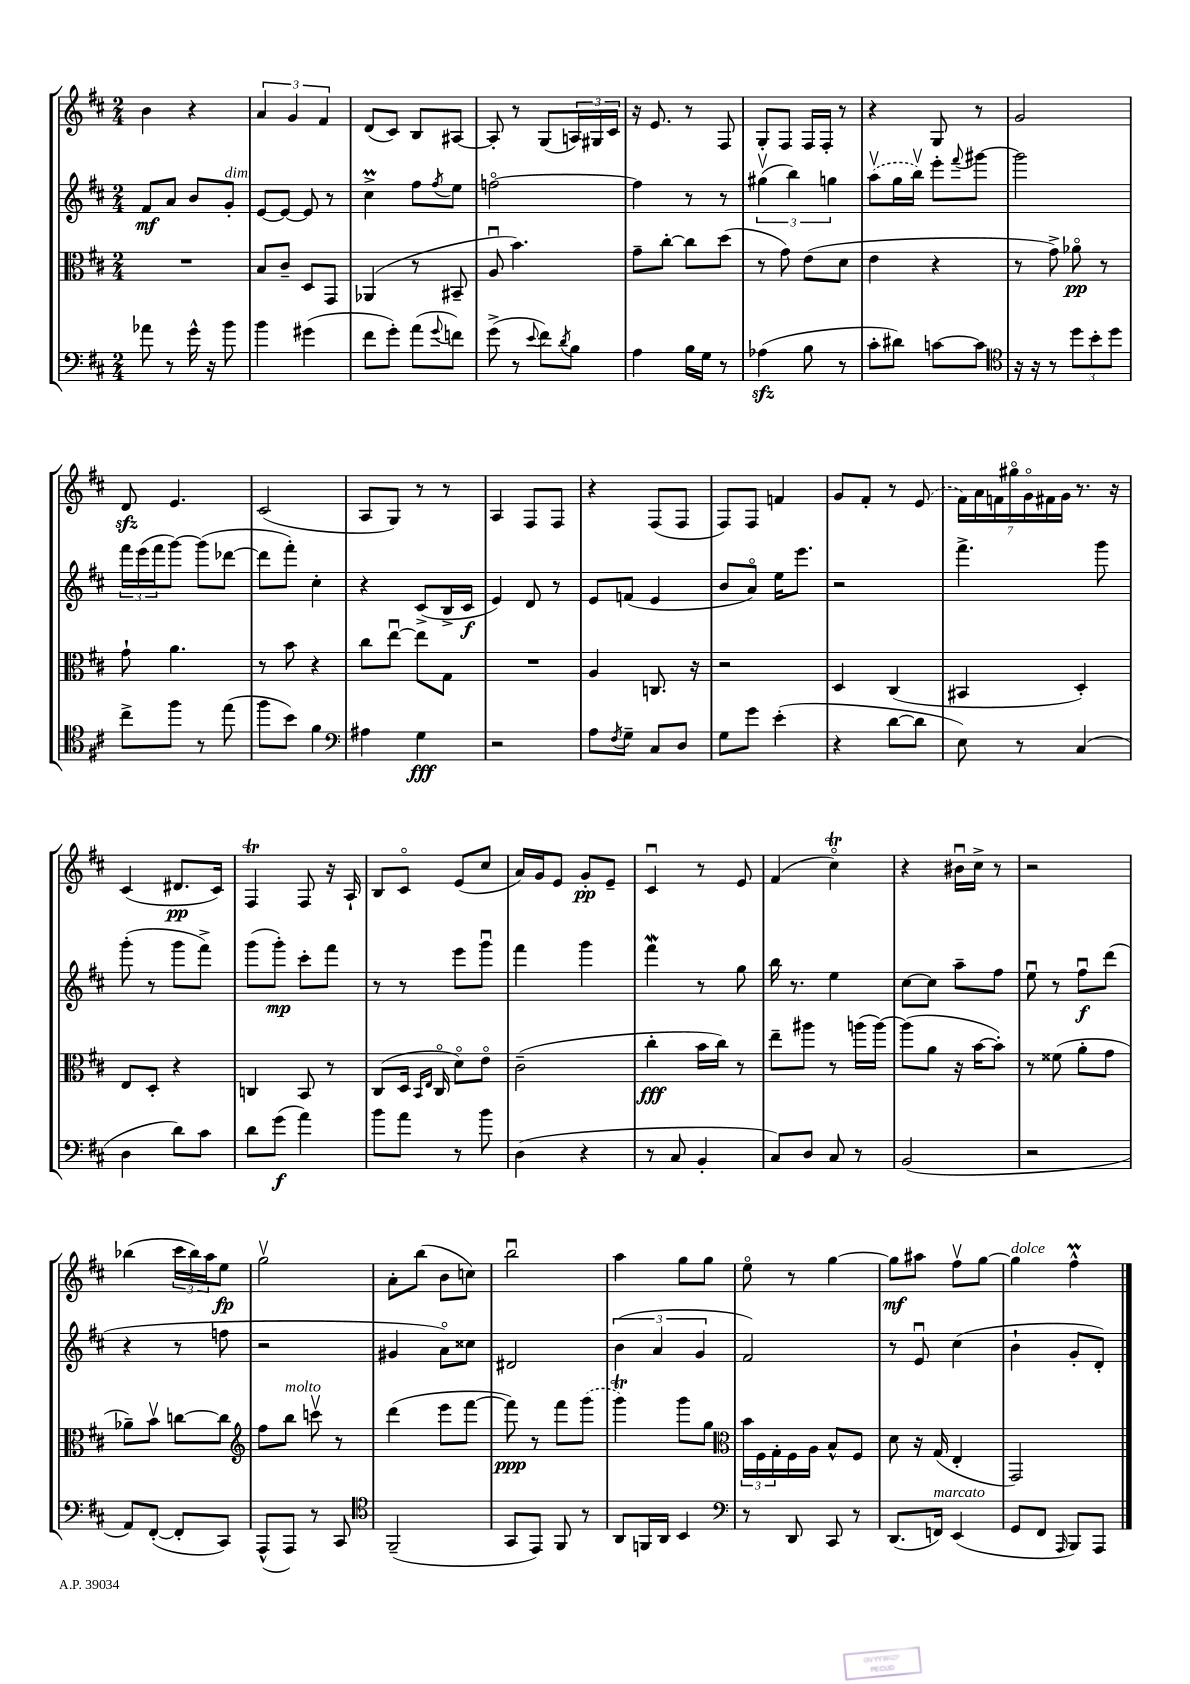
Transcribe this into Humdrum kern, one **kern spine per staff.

**kern	**kern	**kern	**kern
*staff4	*staff3	*staff2	*staff1
*clefF4	*clefC3	*clefG2	*clefG2
*k[f#c#]	*k[f#c#]	*k[f#c#]	*k[f#c#]
*M2/4	*M2/4	*M2/4	*M2/4
8a-\	2r	8f#/L	4b\
8r	.	8a/J	.
16g^^\	.	8b/L	4r
16r	.	.	.
8b\	.	8g'/J	.
=	=	=	=
4b\	8B/L	[8e/L	6a/
.	8c#~/J	8e/_J	.
.	.	.	6g/
(4g#\	8D/L	8e/]	.
.	.	.	6f#/
.	8GG/J	8r	.
=	=	=	=
8f#\L	(4AA-/	4cc#^\	(8d/L
8g'\J)	.	.	8c#/J)
(8a\L	8r	8ff#\L	8B/L
8qqg/	.	8qff#/	.
8f\J)	8BB#~/	8ee\J	[8A#/J
=	=	=	=
(8g^\	8Au/	[2ffo\	8A#'/]
8r	4.b\)	.	8r
8qqe/	.	.	.
8f#\L)	.	.	(8G/L
8qd/	.	.	.
8B\J	.	.	24A/L)
.	.	.	24G#/
.	.	.	24c#/JJ
=	=	=	=
4A\	8g~\L	4ff\]	16r
.	.	.	8.e/
.	[8cc#'\J	.	.
16B\LL	8cc#\]L	8r	8r
16G\JJ	.	.	.
8r	(8dd\J	8r	8F#/
=	=	=	=
(4A-\	8r	(6gg#v\	8G'/L
.	8g\)	.	8F#/J
.	.	6bb\)	.
8B\	(8e\L	.	16F#/LL
.	.	.	16F#'/JJ
.	.	6gg\	.
8r	8d\J	.	8r
=	=	=	=
8c#'\L	4e\	(8aav\L	4r
8d#\J)	.	16gg\L	.
.	.	16bbv\JJ)	.
[8c\L	4r	8eee'\L	8G/
.	.	8qqfff#/	.
8c\]J	.	[8ggg#\J	8r
=	=	=	=
*clefC4	*	*	*
16r	8r	2ggg#\]	2g/
16r	.	.	.
8r	8g^\)	.	.
12dd\L	8a-o\	.	.
12b'\	.	.	.
.	8r	.	.
12dd\J	.	.	.
=	=	=	=
8cc#^\L	8g`\	24fff#\LL	8d/
.	.	(24eee\	.
.	.	24fff#\J	.
8ff#\J	4.a\	[8ggg\J)	4.e/
8r	.	(8ggg\]L	.
(8ee\	.	[8ddd-\J	.
=	=	=	=
8ff#\L	8r	8ddd-\]L	(2c#/
8b\J)	8b\	8fff#'\J)	.
4f#\	4r	4cc#'\	.
=	=	=	=
*clefF4	*	*	*
4A#\	8cc#\L	4r	8A/L
.	[8eeu\J	.	8G/J)
4G\	8ee\]L	(8c#^/L	8r
.	8G\J	16B^/L	8r
.	.	16c#/JJ	.
=	=	=	=
2r	2r	4e/)	4A/
.	.	8d/	8F#/L
.	.	8r	8F#/J
=	=	=	=
8A\L	4A/	8e/L	4r
8qF#/	.	.	.
8G~\J	.	(8f/J	.
8C#/L	8.C/	4e/	(8F#/L
8D/J	.	.	8F#/J
.	16r	.	.
=	=	=	=
8G\L	2r	8b/L	8F#/L)
8g\J	.	8ao/J)	8F#/J
(4e'\	.	16ee\LK	4f/
.	.	8.eee\J	.
=	=	=	=
4r	4D/	2r	8g/L
.	.	.	8f#'/J
[8d\L	(4C#/	.	8r
8d\]J	.	.	(8e/
=	=	=	=
8E\)	4BB#/	4.fff#^\	28f#\LL)
.	.	.	28a\
.	.	.	28f\
.	.	.	28gg#o\
8r	.	.	.
.	.	.	28go\
.	.	.	28f#\
.	.	.	28g\JJ
(4C#/	4D'/)	.	8.r
.	.	8ggg\	.
.	.	.	16r
=	=	=	=
4D\	8E/L	(8ggg'\	(4c#/
.	8D'/J	8r	.
8d\L)	4r	8ggg\L	8.d#/L
8c#\J	.	8fff#^\J)	.
.	.	.	16c#/Jk)
=	=	=	=
8d\L	4C/	(8ggg\L	4F#/
(8g\J	.	8ggg'\J)	.
4a\)	8BB/	8ccc#'\L	8F#/
.	8r	8fff#\J	16r
.	.	.	16A`/
=	=	=	=
8b\L	(8C#/L	8r	8B/L
8a\J	16D/Jk	8r	8c#o/J
.	16qqBB/LL	.	.
.	16qqE/JJ	.	.
.	16C#o/	.	.
8r	8do\L)	8eee\L	(8e/L
8b\	8eo\J	8gggu\J	8cc#/J
=	=	=	=
(4D\	(2c#~\	4fff#\	16a/LL)
.	.	.	16g/J
.	.	.	8e/J
4r	.	4ggg\	8g'/L
.	.	.	8e~/J
=	=	=	=
8r	4cc#'\	4fff#\	4c#u/
8C#/	.	.	.
4BB'/	16b\LL	8r	8r
.	16cc#\JJ)	.	.
.	8r	8gg\	8e/
=	=	=	=
8C#/L)	8ee~\L	16bb\	(4f#/
.	.	8.r	.
8D/J	8aa#\J	.	.
8C#/	8r	4ee\	4cc#o\)
8r	(16aa\LL	.	.
.	[16aa\JJ)	.	.
=	=	=	=
(2BB/	(8aa\]L	[8cc#\L	4r
.	8a\J	8cc#\]J	.
.	16r	8aa~\L	16b#u\LL
.	[16b\LK	.	16cc#^\JJ
.	8b'\]J)	8ff#\J	8r
=	=	=	=
2r	8r	8eeu\	2r
.	(8f##\	8r	.
.	8a'\L	8ff#u\L	.
.	8g\J	(8ddd\J	.
=	=	=	=
8AA/L)	8a-~\L)	4r	(4bb-\
([8FF#'/J	8bv\J	.	.
8FF#'/]L	[8cc\L	8r	24ccc#\LL
.	.	.	24bb-\)
.	.	.	24aa\J
8CC#/J)	8cc\]J	8ff\	8ee\J
=	=	=	=
*	*clefG2	*	*
(8AAA^^/L	8ff#\L	2r	2ggv\
8AAA/J)	8bb\J	.	.
8r	8cccv\	.	.
8CC#/	8r	.	.
=	=	=	=
*clefC4	*	*	*
(2FF#~/	(4ddd\	4g#/	8a'\L
.	.	.	(8bb\J
.	8eee\L	8ao\L)	8b\L
.	[8fff#\J	8cc##\J	8cc\J)
=	=	=	=
8GG/L	8fff#\])	2d#/	2bbu\
8EE/J)	8r	.	.
8FF#/	8fff#\L	.	.
8r	(8ggg\J	.	.
=	=	=	=
8AA/L	4ggg\)	(6b\	4aa\
16FF/L	.	.	.
.	.	6a/	.
16AA/JJ	.	.	.
4BB/	8ggg\L	.	8gg\L
.	.	6g/	.
.	8gg\J	.	8gg\J
=	=	=	=
*clefF4	*clefC3	*	*
8r	24b\LL	2f#/)	8eeo\
.	24F#\	.	.
.	24G'\	.	.
8DD/	16F#\	.	8r
.	16A\JJ	.	.
8CC#/	8B^^/L	.	[4gg\
8r	8F#/J	.	.
=	=	=	=
(8.DD/L	8d\	8r	8gg\]L
.	16r	8eu/	8aa#\J
16FF/Jk)	(16G/	.	.
(4EE/	4E'/	(4cc#\	8ff#v\L
.	.	.	[8gg\J
=	=	=	=
8GG/L	2GG/)	4b`\	4gg\]
8FF#/J	.	.	.
16qqAAA/	.	.	.
8BBB/L)	.	8g'/L	4ff#^^\
8AAA/J	.	8d'/J)	.
==	==	==	==
*-	*-	*-	*-
